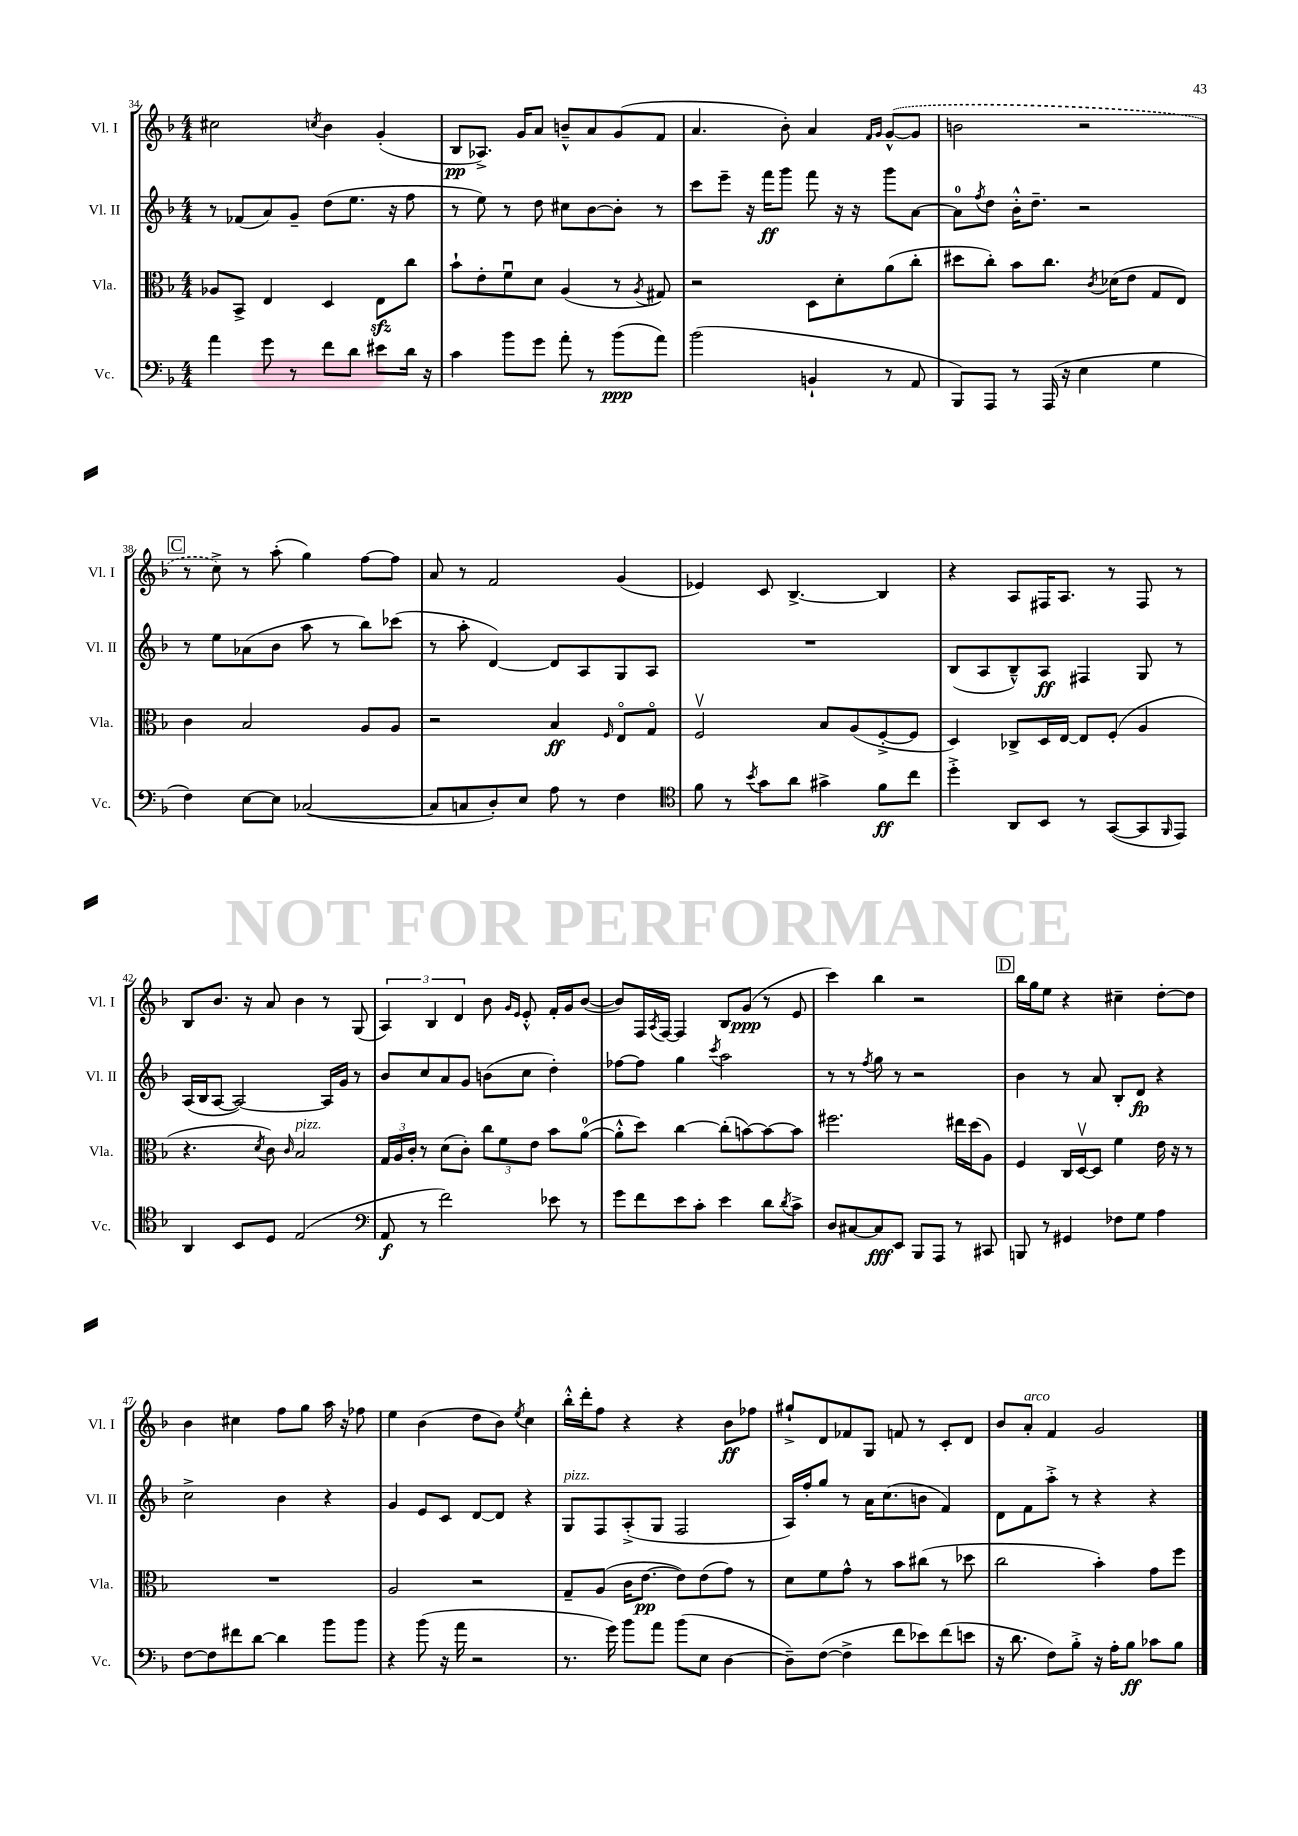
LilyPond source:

<<
\new StaffGroup <<
\new Staff = "s0" \with { instrumentName = "Vl. I" shortInstrumentName = "Vl. I" } {
    \clef treble \key f \major \numericTimeSignature \time 4/4
    cis''2 \acciaccatura { c''8 } bes'4 g'4-.( |
    bes8\pp aes8.->) g'16 a'8 b'8---^ a'8 g'8( f'8 |
    a'4. bes'8-.) a'4 \grace { f'16 g'16 } \once \slurDashed g'8~-^( g'8 |
    b'2 r2 |
    \mark \markup { \box "C" } r8 c''8->) r8 a''8-.( g''4) f''8~ f''8 |
    a'8 r8 f'2 g'4( |
    ees'4) c'8 bes4.~-> bes4 |
    r4 a8 fis16 a8. r8 fis8 r8 |
    bes8 bes'8. r16 a'8 bes'4 r8 g8( |
    \tuplet 3/2 { a4) bes4 d'4 } bes'8 \grace { g'16 e'16 } e'8-.-^ f'16-. g'16 bes'8~( |
    bes'8) f16 \acciaccatura { a8 } f16~ f4 bes8 g'8\ppp( r8 e'8 |
    c'''4) bes''4 r2 |
    \mark \markup { \box "D" } bes''16 g''16 e''8 r4 cis''4-- d''8~-. d''8 |
    bes'4 cis''4 f''8 g''8 a''16 r16 fes''8 |
    e''4 bes'4( d''8 bes'8) \acciaccatura { e''8 } c''4 |
    bes''16-.-^ d'''16-. f''8 r4 r4 bes'8\ff fes''8 |
    gis''8-!-> d'8 fes'8 g8 f'8 r8 c'8-. d'8 |
    bes'8 a'8-.^\markup { \italic "arco" } f'4 g'2 \bar "|." |
}
\new Staff = "s1" \with { instrumentName = "Vl. II" shortInstrumentName = "Vl. II" } {
    \clef treble \key f \major \numericTimeSignature \time 4/4
    r8 fes'8( a'8) g'8-- d''8( e''8. r16 f''8 |
    r8 e''8) r8 d''8 cis''8 bes'8~ bes'8-. r8 |
    c'''8 e'''8-- r16 f'''16\ff g'''8 f'''8 r16 r16 g'''8 a'8~ |
    a'8-0 \acciaccatura { f''8 } d''8 bes'16-.-^ d''8.-- r2 |
    \mark \markup { \box "C" } r8 e''8 aes'8( bes'8 a''8 r8 bes''8) ces'''8( |
    r8 a''8-. d'4~) d'8 a8 g8 a8 |
    R1 |
    bes8( a8 bes8---^) a8\ff fis4 g8 r8 |
    a16( bes16 a8~ a2~) a16 g'16 r8 |
    bes'8 c''8 a'8 g'8 b'8( c''8 d''4-.) |
    fes''8~ fes''8 g''4 \acciaccatura { c'''8 } a''2 |
    r8 r8 \acciaccatura { f''8 } g''8 r8 r2 |
    \mark \markup { \box "D" } bes'4 r8 a'8 bes8-. d'8\fp r4 |
    c''2-> bes'4 r4 |
    g'4 e'8 c'8 d'8~ d'8 r4 |
    g8^\markup { \italic "pizz." } f8 a8-.->( g8 f2 |
    a16) f''16-. g''8 r8 a'16 c''8.( b'8 f'4) |
    d'8 f'8 a''8-.-> r8 r4 r4 \bar "|." |
}
\new Staff = "s2" \with { instrumentName = "Vla." shortInstrumentName = "Vla." } {
    \clef alto \key f \major \numericTimeSignature \time 4/4
    aes8 bes,8-> e4 d4 e8\sfz c''8 |
    bes'8-! e'8-. f'8\downbow d'8 a4( r8 \acciaccatura { a8 } gis8) |
    r2 d8 d'8-. a'8( c''8-. |
    dis''8 c''8-.) bes'8 c''8. \acciaccatura { c'8 } des'16( e'8 g8 e8) |
    \mark \markup { \box "C" } c'4 bes2 a8 a8 |
    r2 bes4\ff \grace { f16 } e8\flageolet g8\flageolet |
    f2\upbow bes8 a8( f8~-.-> f8 |
    d4) ces8-> d16 e16~ e8 f8-.( a4 |
    r4. \acciaccatura { d'8 } c'8) \grace { c'16 } bes2^\markup { \italic "pizz." } |
    \tuplet 3/2 { g16 a16 c'16-. } r8 d'8( c'8-.) \tuplet 3/2 { c''8 f'8 e'8 } bes'8 a'8-0~( |
    a'8-.-^ d''8) c''4~ c''8-.( b'8~) b'8~ b'8 |
    fis''2. eis''16 d''16( a8) |
    \mark \markup { \box "D" } f4 c16 d16~\upbow d8 f'4 e'16 r16 r8 |
    R1 |
    a2 r2 |
    g8-- a8( c'16 e'8.~\pp e'8) e'8( g'8) r8 |
    d'8 f'8 g'8-^ r8 bes'8 cis''8( r8 des''8 |
    c''2 bes'4-.) g'8 f''8 \bar "|." |
}
\new Staff = "s3" \with { instrumentName = "Vc." shortInstrumentName = "Vc." } {
    \clef bass \key f \major \numericTimeSignature \time 4/4
    a'4 g'8 r8 f'8 d'8 eis'8 d'16 r16 |
    c'4 bes'8 g'8 a'8-. r8 bes'8\ppp( a'8) |
    bes'2( b,4-! r8 a,8 |
    bes,,8) a,,8 r8 a,,16( r16 e4 g4 |
    \mark \markup { \box "C" } f4) e8~ e8 ces2~( |
    ces8 c8 d8-.) e8 a8 r8 f4 |
    \clef tenor f'8 r8 \acciaccatura { bes'8 } g'8 a'8 gis'4-> f'8\ff c''8 |
    d''4-.-> a,8 bes,8 r8 g,8~( g,8 \grace { f,16 } e,8) |
    a,4 bes,8 d8 e2( |
    \clef bass a,8\f r8 f'2) ees'8 r8 |
    g'8 f'8 e'8 c'8-. e'4 d'8 \acciaccatura { d'8 } c'8-> |
    d8 cis8~ cis8\fff e,8 bes,,8 a,,8 r8 cis,8 |
    \mark \markup { \box "D" } b,,8 r8 gis,4 fes8 g8 a4 |
    f8~ f8 fis'8 d'8~ d'4 bes'8 bes'8 |
    r4 bes'8( r16 a'16 r2 |
    r8. g'16) bes'8 a'8 bes'8( e8 d4~ |
    d8--) f8~( f4-> f'8 ees'8) f'8( e'8 |
    r16 d'8. f8) bes8-.-> r16 a16-. bes8\ff ces'8 bes8 \bar "|." |
}
>>
>>
\layout { \context { \Score currentBarNumber = #34 } }
